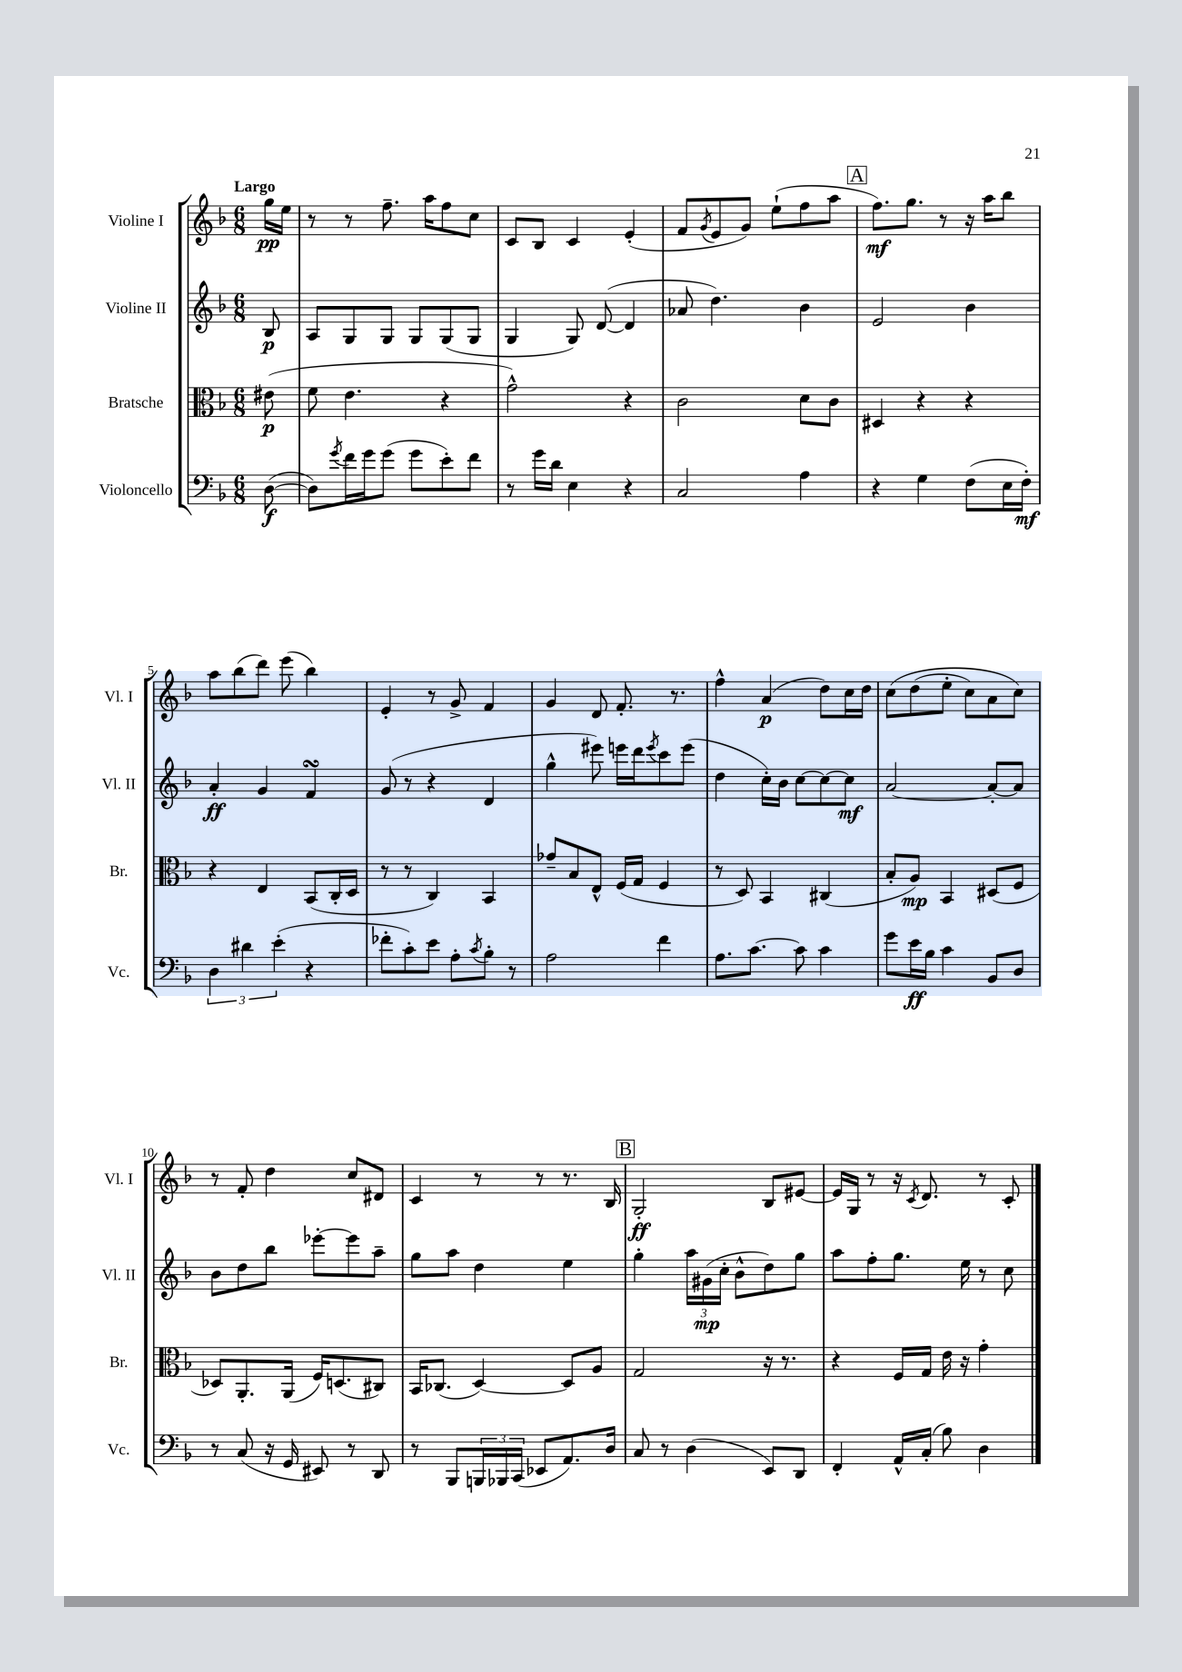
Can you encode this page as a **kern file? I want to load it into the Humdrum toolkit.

**kern	**kern	**kern	**kern
*staff4	*staff3	*staff2	*staff1
*clefF4	*clefC3	*clefG2	*clefG2
*k[b-]	*k[b-]	*k[b-]	*k[b-]
*M6/8	*M6/8	*M6/8	*M6/8
([8D\	(8e#\	8B-/	16gg\LL
.	.	.	16ee\JJ
=	=	=	=
8D\]L)	8f\	8A/L	8r
8qg/	.	.	.
16f\L	4.e\	8G/	8r
16g\J	.	.	.
(8g\J	.	8G/J	8.ff~\
8g\L	.	8G/L	.
.	.	.	16aa\LK
8e'\)	4r	(8G/	8ff\
8f\J	.	8G/J	8cc\J
=	=	=	=
8r	2g^^\)	4G/	8c/L
16g\LL	.	.	8B-/J
16d\JJ	.	.	.
4E\	.	8G/)	4c/
.	.	([8d/	.
4r	4r	4d/]	(4e'/
=	=	=	=
2C/	2c\	8a-/	8f/L
.	.	.	8qg/
.	.	4.dd\)	8e/
.	.	.	8g/J)
.	.	.	(8ee`\L
4A\	8d\L	4b-\	8ff\
.	8c\J	.	8aa\J
=	=	=	=
4r	4D#/	2e/	8.ff\L)
.	.	.	8.gg\J
4G\	4r	.	.
.	.	.	8r
(8F\L	4r	4b-\	16r
.	.	.	16aa\LK
16E\L	.	.	8bb-\J
16F'\JJ)	.	.	.
=	=	=	=
6D\	4r	4a'/	8aa\L
.	.	.	(8bb-\
6d#\	.	.	.
.	4E/	4g/	8ddd\J)
(6e'\	.	.	.
.	.	.	(8eee\
4r	(8BB-/L	4f/	4bb-\)
.	16C'/L	.	.
.	16D/JJ	.	.
=	=	=	=
8f-'\L	8r	(8g/	4e'/
8c'\)	8r	8r	.
8e\J	4C/)	4r	8r
8A'\L	.	.	8g^/
8qc/	.	.	.
8B-'\J	4BB-/	4d/	4f/
8r	.	.	.
=	=	=	=
2A\	8g-~/L	4gg^^\	4g/
.	8B-/	.	.
.	8E^^/J	8eee#\)	8d/
.	(16F/LL	16eee\LL	8.f'/
.	16G/JJ	16ddd\J	.
.	.	8qeee/	.
4f\	4F/	8ccc\	.
.	.	.	8.r
.	.	(8eee\J	.
=	=	=	=
8.A\L	8r	4dd\	4ff^^\
.	8D/)	.	.
[8.c\J	.	.	.
.	4BB-/	16cc'\LL)	(4a/
.	.	16b-\JJ	.
8c\]	.	[8cc\L	.
4c\	(4C#/	8cc\_	8dd\L)
.	.	8cc\]J	16cc\L
.	.	.	16dd\JJ
=	=	=	=
8g\L	8B-'/L	[2a/	&(8cc\L
16e\L	8A/J)	.	(8dd\
16B-\JJ	.	.	.
4c\	4BB-/	.	8ee'\J
.	.	.	8cc\L)
8BB-/L	(8D#/L	8a'/_L	8a\
8D/J	8F/J	8a/]J	8cc\J&)
=	=	=	=
8r	8D-/L)	8b-\L	8r
(8C/	8.AA'/	8dd\	8f'/
16r	.	8bb-\J	4dd\
16GG/	(16AA/Jk	.	.
8EE#/)	16F/LK)	[8eee-'\L	.
.	(8.D/	.	.
8r	.	8eee-\]	8cc/L
8DD/	8C#/J)	8aa~\J	8d#/J
=	=	=	=
8r	16BB-/LK	8gg\L	4c/
.	(8.C-/J	.	.
8BBB-/L	.	8aa\J	.
24BBB/L	[4D/)	4dd\	8r
24BBB-/	.	.	.
(24CC/JJ	.	.	.
8EE-/L	.	.	8r
8.AA/)	8D/]L	4ee\	8.r
.	8A/J	.	.
16D/Jk	.	.	16B-/
=	=	=	=
8C/	2G/	4gg'\	2G'/
8r	.	.	.
(4D\	.	24aa\LL	.
.	.	(24g#\	.
.	.	24cc'\JJ	.
.	.	8b-^^\L	.
8EE/L)	16r	8dd\)	8B-/L
.	8.r	.	.
8DD/J	.	8gg\J	[8e#/J
=	=	=	=
4FF'/	4r	8aa\L	16e#/]LL
.	.	.	16G/JJ
.	.	8ff'\	8r
16AA^^/LL	16F/LL	8.gg\J	16r
.	.	.	8qc/
(16C'/JJ	16G/JJ	.	8.d/
8B-\)	16e\	.	.
.	16r	16ee\	.
4D\	4g'\	8r	8r
.	.	8cc\	8c'/
==	==	==	==
*-	*-	*-	*-
